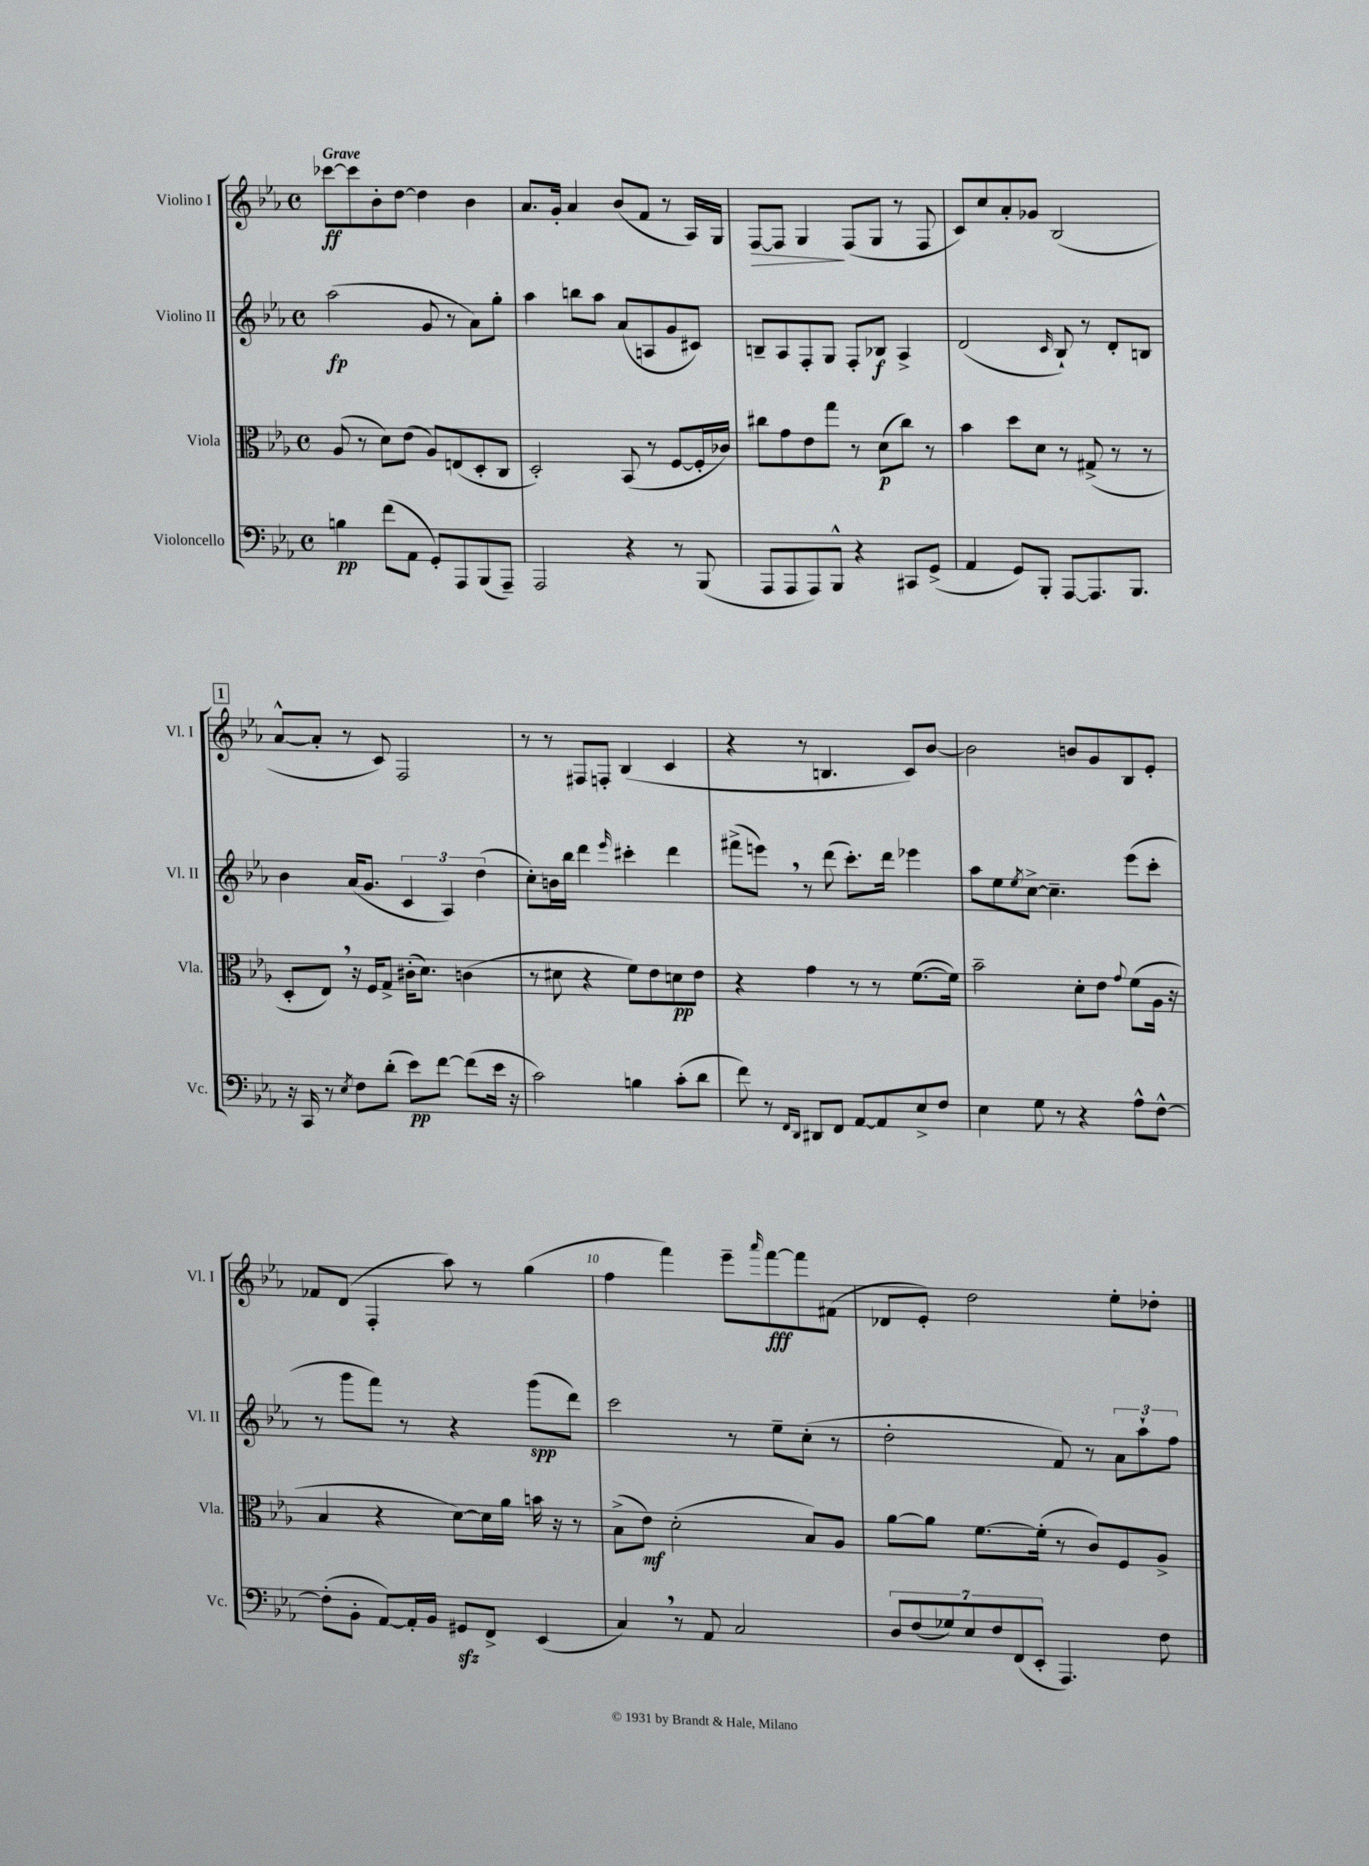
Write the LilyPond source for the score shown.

<<
\new StaffGroup <<
\new Staff = "s0" \with { instrumentName = "Violino I" shortInstrumentName = "Vl. I" } {
    \clef treble \key ees \major \defaultTimeSignature \time 4/4 \tempo "Grave"
    ces'''8~\ff ces'''8 bes'8-. d''8~ d''4 bes'4 |
    aes'8. g'16-. aes'4 bes'8( f'8 r8 aes16) g16 |
    f8~\> f8 g4\! f8( g8 r8 f8 |
    c'8) c''8 aes'8-. ges'8 bes2( |
    \mark \markup { \box "1" } aes'8~-^ aes'8-. r8 c'8) f2 |
    r8 r8 fis8 f8-. bes4( c'4 |
    r4 r8 b4. c'8) bes'8~ |
    bes'2 b'8 g'8 bes8 ees'8-. |
    fes'8 d'8( f4-. aes''8) r8 g''4( |
    f''4 f'''4) ees'''8-- \grace { aes'''16 } f'''8~\fff f'''8 fis'8( |
    des'8 ees'8-.) d''2 ees''8-. des''8-. \bar "|." |
}
\new Staff = "s1" \with { instrumentName = "Violino II" shortInstrumentName = "Vl. II" } {
    \clef treble \key ees \major \defaultTimeSignature \time 4/4
    aes''2\fp( g'8 r8 aes'8) g''8-. |
    aes''4 b''8 aes''8 aes'8( a8 g'8 cis'8) |
    b8-- aes8 f8-. g8 f8-. bes8\f aes4-> |
    d'2( \grace { c'16 } bes8-!) r8 d'8-. b8 |
    \mark \markup { \box "1" } bes'4 aes'16( g'8. \tuplet 3/2 { c'4 aes4) d''4( } |
    c''8-.) b'16 bes''16 d'''4 \grace { ees'''16 } cis'''4-. d'''4 |
    fis'''8->( e'''8) \breathe r8 d'''8( c'''8.-.) d'''16 ees'''4 |
    aes''8 ees''8 \acciaccatura { ees''8 } c''8~-> c''4.-- ees'''8( c'''8-. |
    r8 g'''8 f'''8) r8 r4 g'''8\spp( d'''8) |
    c'''2 r8 ees''8-- c''8-.( r8 |
    d''2-. f'8) r8 \tuplet 3/2 { aes'8 aes''8-! f''8 } \bar "|." |
}
\new Staff = "s2" \with { instrumentName = "Viola" shortInstrumentName = "Vla." } {
    \clef alto \key ees \major \defaultTimeSignature \time 4/4
    aes8( r8 d'8) ees'8( aes8) e8( d8-. c8 |
    d2-.) bes,8( r8 f8~ f16-. ces'16) |
    cis''8 g'8 ees'8 g''8 r8 d'8\p( cis''8) r8 |
    bes'4 d''8 d'8 r8 gis8->( r8 r8 |
    \mark \markup { \box "1" } d8-. ees8) \breathe r16 f16 g8-> cis'16-.( d'8.) c'4( |
    r8 dis'8 r4 f'8) ees'8 d'8\pp ees'8 |
    r4 g'4 r8 r8 f'8.~( f'16) |
    bes'2-- d'8-. ees'8 \appoggiatura { g'8 } f'8( aes16 r16 |
    bes4 r4 d'8~) d'16 aes'16 b'16 r16 r8 |
    bes8->( ees'8\mf) d'2-.( bes8) aes8 |
    aes'8~ aes'8 f'8.~ f'16-.( r8 c'8) f8 aes8-> \bar "|." |
}
\new Staff = "s3" \with { instrumentName = "Violoncello" shortInstrumentName = "Vc." } {
    \clef bass \key ees \major \defaultTimeSignature \time 4/4
    b4\pp f'8( aes,8 g,8-.) aes,,8 bes,,8( aes,,8--) |
    aes,,2 r4 r8 bes,,8( |
    aes,,8 aes,,8 aes,,8) bes,,8-^ r4 cis,8 g,8->( |
    aes,4 g,8) bes,,8-. aes,,8~ aes,,8. bes,,8. |
    \mark \markup { \box "1" } r16 c,16 r8 \acciaccatura { ees8 } f8 d'8-.( ees'8\pp) f'8~ f'8( ees'16 r16 |
    c'2) b4 c'8-.( d'8 |
    f'8) r8 \grace { f,16 d,16 } dis,8 f,8 aes,8~ aes,8 ees8-> f8 |
    ees4 g8 r8 r4 aes8-^ f8~-^ |
    f8-.( bes,8-. aes,8~) aes,16-. bes,16 gis,8\sfz f,8-> ees,4( |
    c4) \breathe r8 aes,8 c2 |
    \tuplet 7/4 { d8 f8( ges8) ees8 f8 f,8( ees,8-. } aes,,4.) f8 \bar "|." |
}
>>
>>
\layout { \context { \Score \override BarNumber.break-visibility = ##(#f #t #t) barNumberVisibility = #(every-nth-bar-number-visible 5) } }
